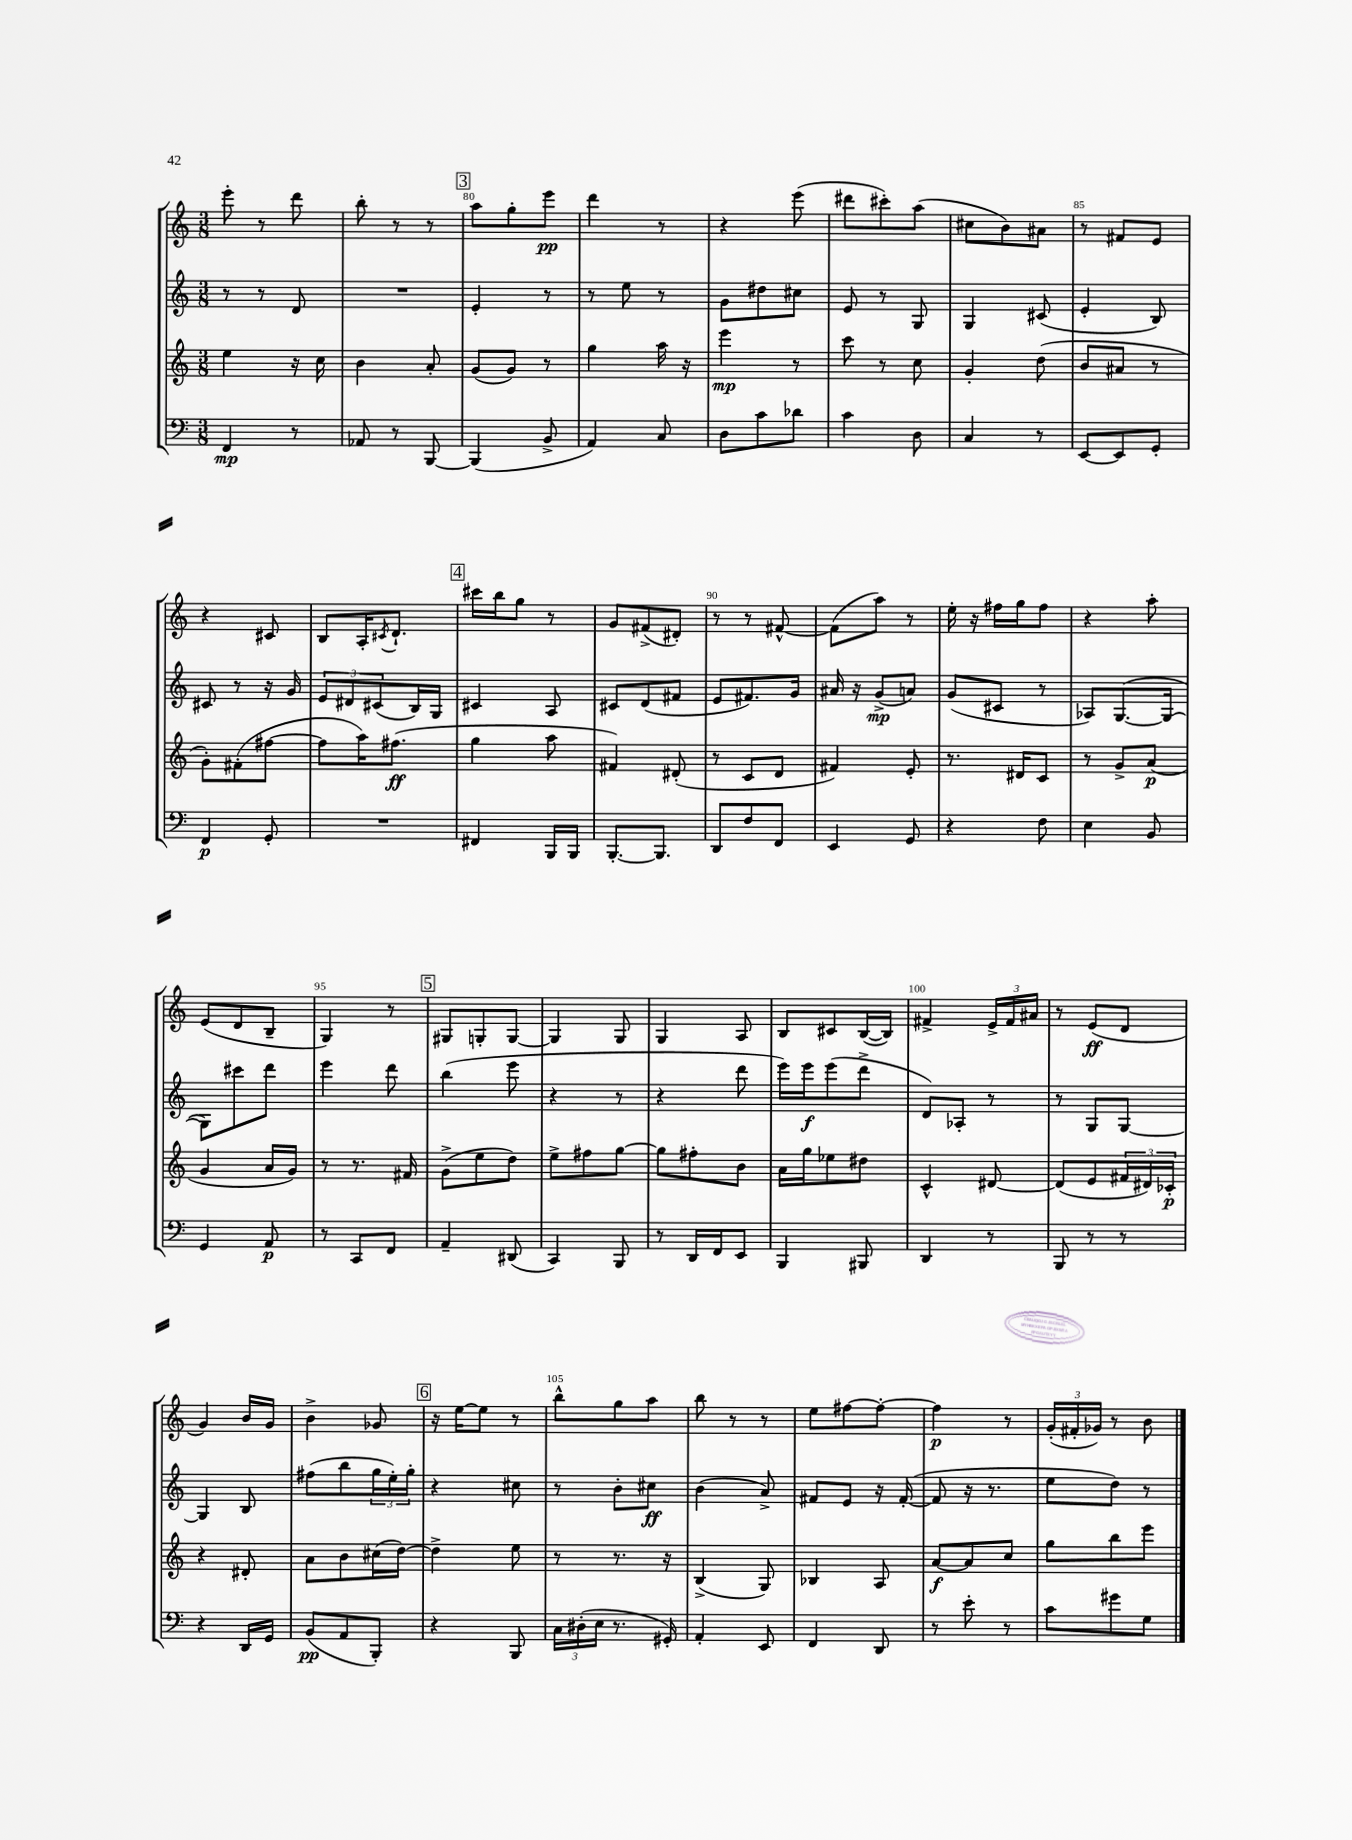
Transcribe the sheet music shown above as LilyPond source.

<<
\new StaffGroup <<
\new Staff = "s0" {
    \clef treble \key c \major \numericTimeSignature \time 3/8
    e'''8-. r8 d'''8 |
    b''8-. r8 r8 |
    \mark \markup { \box "3" } a''8 g''8-. e'''8\pp |
    d'''4 r8 |
    r4 e'''8( |
    dis'''8 cis'''8-.) a''8( |
    cis''8 b'8) ais'8 |
    r8 fis'8 e'8 |
    r4 cis'8 |
    b8 a16-. \acciaccatura { cis'8 } d'8.-! |
    \mark \markup { \box "4" } cis'''16 b''16 g''8 r8 |
    g'8 fis'8->( dis'8-.) |
    r8 r8 fis'8~-^ |
    fis'8( a''8) r8 |
    e''16-. r16 fis''16 g''16 fis''8 |
    r4 a''8-. |
    e'8( d'8 b8-- |
    g4) r8 |
    \mark \markup { \box "5" } gis8 g8-. g8~ |
    g4 g8 |
    g4 a8 |
    b8 cis'8 b16~( b16) |
    fis'4-> \tuplet 3/2 { e'16-> fis'16 ais'16 } |
    r8 e'8\ff( d'8 |
    g'4) b'16 g'16 |
    b'4-> ges'8 |
    \mark \markup { \box "6" } r16 e''16~ e''8 r8 |
    b''8-^ g''8 a''8 |
    b''8 r8 r8 |
    e''8 fis''8~ fis''8~-. |
    fis''4\p r8 |
    \tuplet 3/2 { g'16-.( fis'16-. ges'16) } r8 b'8 \bar "|." |
}
\new Staff = "s1" {
    \clef treble \key c \major \numericTimeSignature \time 3/8
    r8 r8 d'8 |
    R4. |
    \mark \markup { \box "3" } e'4-. r8 |
    r8 e''8 r8 |
    g'8 dis''8 cis''8 |
    e'8 r8 g8 |
    g4 cis'8( |
    e'4-. b8) |
    cis'8 r8 r16 g'16 |
    \tuplet 3/2 { e'8 dis'8 cis'8( } b16) g16 |
    \mark \markup { \box "4" } cis'4 a8 |
    cis'8 d'8( fis'8 |
    e'8 fis'8.) g'16 |
    ais'16 r16 g'8->\mp( a'8) |
    g'8( cis'8 r8 |
    aes8) g8.~( g16~ |
    g8) cis'''8 d'''8 |
    e'''4 d'''8 |
    \mark \markup { \box "5" } b''4( e'''8 |
    r4 r8 |
    r4 d'''8 |
    e'''16) e'''16\f e'''8( d'''8-> |
    d'8) aes8-. r8 |
    r8 g8 g8~ |
    g4 b8 |
    fis''8( b''8 \tuplet 3/2 { g''16 e''16-.) g''16-. } |
    \mark \markup { \box "6" } r4 cis''8 |
    r8 b'8-. cis''8\ff |
    b'4( a'8->) |
    fis'8 e'8 r16 fis'16~-.( |
    fis'8 r16 r8. |
    e''8 d''8) r8 \bar "|." |
}
\new Staff = "s2" {
    \clef treble \key c \major \numericTimeSignature \time 3/8
    e''4 r16 c''16 |
    b'4 a'8-. |
    \mark \markup { \box "3" } g'8( g'8) r8 |
    g''4 a''16 r16 |
    e'''4\mp r8 |
    c'''8 r8 c''8 |
    g'4-. d''8( |
    b'8 ais'8 r8 |
    g'8-.) fis'8-.( fis''8~ |
    fis''8 a''16) fis''8.\ff( |
    \mark \markup { \box "4" } g''4 a''8 |
    fis'4) dis'8-.( |
    r8 c'8 d'8 |
    fis'4) e'8-. |
    r8. dis'16 c'8 |
    r8 g'8-> a'8\p( |
    g'4 a'16 g'16) |
    r8 r8. fis'16 |
    \mark \markup { \box "5" } g'8->( e''8 d''8) |
    e''8-> fis''8 g''8~ |
    g''8 fis''8-. b'8 |
    a'16 g''16 ees''8 dis''8 |
    c'4-^ dis'8~ |
    dis'8( e'8 \tuplet 3/2 { fis'16 dis'16) ces'16-.\p } |
    r4 dis'8-. |
    a'8 b'8 cis''16( d''16~) |
    \mark \markup { \box "6" } d''4-> e''8 |
    r8 r8. r16 |
    b4->( g8) |
    bes4 a8 |
    a'8~\f a'8 c''8 |
    g''8 b''8 e'''8 \bar "|." |
}
\new Staff = "s3" {
    \clef bass \key c \major \numericTimeSignature \time 3/8
    f,4\mp r8 |
    aes,8 r8 b,,8~ |
    \mark \markup { \box "3" } b,,4( b,8-> |
    a,4) c8 |
    d8 c'8 des'8 |
    c'4 d8 |
    c4 r8 |
    e,8~ e,8 g,8-. |
    f,4\p g,8-. |
    R4. |
    \mark \markup { \box "4" } fis,4 b,,16 b,,16 |
    b,,8.~-. b,,8. |
    d,8 f8 f,8 |
    e,4 g,8 |
    r4 f8 |
    e4 b,8 |
    g,4 a,8\p |
    r8 c,8 f,8 |
    \mark \markup { \box "5" } a,4-- dis,8( |
    c,4) b,,8 |
    r8 d,16 f,16 e,8 |
    b,,4 bis,,8 |
    d,4 r8 |
    b,,8 r8 r8 |
    r4 d,16 g,16 |
    b,8\pp( a,8 b,,8-.) |
    \mark \markup { \box "6" } r4 b,,8 |
    \tuplet 3/2 { c16 dis16-.( e16 } r8. gis,16-.) |
    a,4-. e,8 |
    f,4 d,8 |
    r8 e'8-. r8 |
    c'8 gis'8 g8 \bar "|." |
}
>>
>>
\layout { \context { \Score currentBarNumber = #78 \override BarNumber.break-visibility = ##(#f #t #t) barNumberVisibility = #(every-nth-bar-number-visible 5) } }
